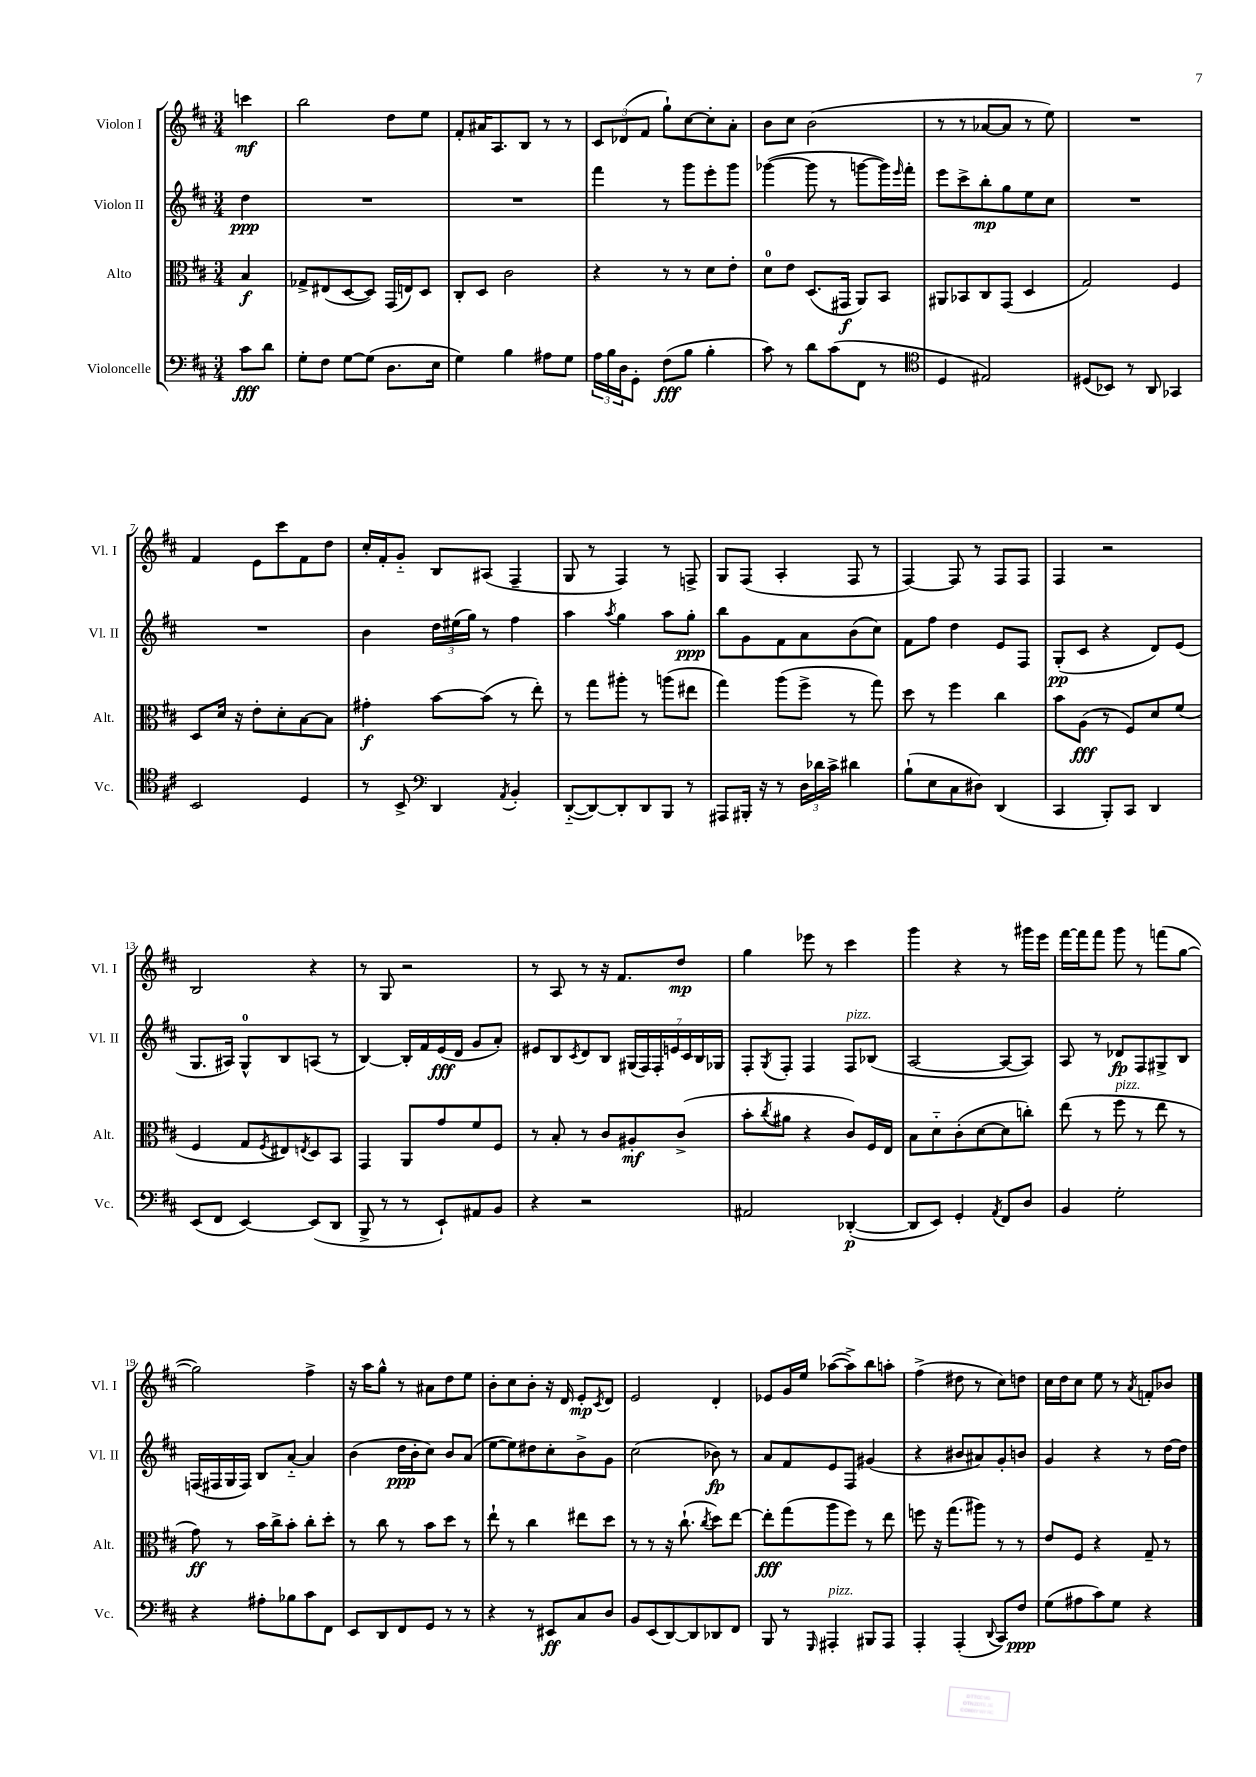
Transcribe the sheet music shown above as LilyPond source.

<<
\new StaffGroup <<
\new Staff = "s0" \with { instrumentName = "Violon I" shortInstrumentName = "Vl. I" } {
    \clef treble \key d \major \numericTimeSignature \time 3/4 \partial 4
    c'''4\mf |
    b''2 d''8 e''8 |
    fis'8-. ais'16 a8. b8 r8 r8 |
    \tuplet 3/2 { cis'8 des'8( fis'8 } g''8-!) cis''8~ cis''8-. a'8-. |
    b'8 cis''8 b'2( |
    r8 r8 aes'8~ aes'8 r8 e''8) |
    R2. |
    fis'4 e'8 cis'''8 fis'8 d''8 |
    cis''16-. fis'16-. g'8-_ b8 ais8( fis4-- |
    g8 r8 fis4) r8 f8-> |
    g8 fis8( a4-. fis8 r8 |
    fis4~) fis8 r8 fis8 fis8 |
    fis4 r2 |
    b2 r4 |
    r8 g8 r2 |
    r8 a8 r8 r16 fis'8. d''8\mp |
    g''4 ees'''8 r8 cis'''4 |
    g'''4 r4 r8 gis'''16 e'''16 |
    fis'''16~ fis'''16 fis'''8 g'''8 r8 f'''8( g''8~ |
    g''2) fis''4-> |
    r16 a''16 g''8-^ r8 ais'8 d''8 e''8 |
    b'8-. cis''8 b'8-. r16 d'16 e'8-.\mp \acciaccatura { cis'8 } d'8 |
    e'2 d'4-. |
    ees'8 g'16 e''16 aes''8~( aes''8->) b''8 a''8-. |
    fis''4->( dis''8 r8 cis''8) d''8 |
    cis''16 d''16 cis''8 e''8 r8 \acciaccatura { a'8 } f'8-. bes'8 \bar "|." |
}
\new Staff = "s1" \with { instrumentName = "Violon II" shortInstrumentName = "Vl. II" } {
    \clef treble \key d \major \numericTimeSignature \time 3/4 \partial 4
    d''4\ppp |
    R2. |
    R2. |
    fis'''4 r8 g'''8 e'''8-. g'''8 |
    ges'''4~( ges'''8 r8 g'''8~ g'''16) \grace { e'''16 } fis'''16-. |
    e'''8 cis'''8-> b''8-.\mp g''8 e''8 cis''8 |
    R2. |
    R2. |
    b'4 \tuplet 3/2 { d''16 eis''16( g''16) } r8 fis''4 |
    a''4 \acciaccatura { a''8 } g''4 a''8 g''8-.\ppp |
    b''8 g'8 fis'8 a'8 b'8( cis''8) |
    fis'8 fis''8 d''4 e'8 fis8 |
    g8-.\pp( cis'8 r4 d'8) e'8( |
    g8. ais16) g8-0-^ b8 a8( r8 |
    b4~) b16-. fis'16 e'16\fff( d'16 g'8 a'8-.) |
    eis'8 b8 \acciaccatura { cis'8 } d'8 b8 \tuplet 7/4 { gis16( fis16) fis16-. e'16 cis'16 b16 ges16 } |
    fis8-. \acciaccatura { g8 } fis8-. fis4 fis8^\markup { \italic "pizz." } bes8( |
    a2~ a8~ a8) |
    a8 r8 des'8\fp fis8 gis8-> b8 |
    f16( fis16 g16 fis16) b8 a'8~-_ a'4 |
    b'4( d''16\ppp b'16-. cis''8) b'8 a'8( |
    e''8~ e''8) dis''8 cis''8-. b'8-> g'8 |
    cis''2( bes'8\fp) r8 |
    a'8 fis'8 e'8 fis8 gis'4( |
    r4 bis'8 ais'8) g'8-. b'8 |
    g'4 r4 r8 d''16~ d''16 \bar "|." |
}
\new Staff = "s2" \with { instrumentName = "Alto" shortInstrumentName = "Alt." } {
    \clef alto \key d \major \numericTimeSignature \time 3/4 \partial 4
    b4\f |
    ges8-> eis8( d8~ d8) g,16( e16) d8 |
    cis8-. d8 cis'2 |
    r4 r8 r8 d'8 e'8-. |
    d'8-0 e'8 d8.( gis,16\f a,8) b,8 |
    ais,8 bes,8 cis8 g,8( d4 |
    g2) fis4 |
    d8 d'16 r16 e'8-. d'8-. b8~ b8 |
    gis'4-.\f b'8~ b'8( r8 e''8-.) |
    r8 g''8 ais''8-. r8 a''8( eis''8 |
    g''4) a''8( fis''8-> r8 g''8) |
    d''8 r8 fis''4 cis''4 |
    b'8 a8\fff( r8 fis8) d'8 fis'8( |
    fis4 g8 \acciaccatura { fis8 } eis8) \acciaccatura { e8 } d8 b,8 |
    g,4 a,8 g'8 fis'8 fis8 |
    r8 b8-. r8 cis'8 ais8-.\mf cis'8->( |
    b'8-. \acciaccatura { cis''8 } ais'8 r4 cis'8) fis16 e16 |
    b8 d'8-_ cis'8-.( d'8~ d'8 c''8-.) |
    e''8( r8 fis''8^\markup { \italic "pizz." } r8 e''8 r8 |
    g'8\ff) r8 b'16 cis''16-> b'8-. cis''8-. d''8-. |
    r8 cis''8 r8 b'8 d''8 r8 |
    e''8-! r8 cis''4 eis''8 d''8 |
    r8 r8 r16 cis''8.-!( \acciaccatura { cis''8 } d''8) e''8~ |
    e''8-.\fff g''8( a''8 fis''8) r8 e''8 |
    f''8 r16 g''8.( ais''8) r8 r8 |
    e'8 fis8 r4 g8-- r8 \bar "|." |
}
\new Staff = "s3" \with { instrumentName = "Violoncelle" shortInstrumentName = "Vc." } {
    \clef bass \key d \major \numericTimeSignature \time 3/4 \partial 4
    cis'8\fff d'8 |
    g8-. fis8 g8~ g8( d8. e16 |
    g4) b4 ais8 g8 |
    \tuplet 3/2 { a16 b16 d16 } g,8-. fis8\fff( b8 b4-. |
    cis'8) r8 d'8 cis'8( fis,8 r8 |
    \clef tenor d4 eis2) |
    dis8( bes,8) r8 a,8 ges,4 |
    b,2 d4 |
    r8 b,8-> \clef bass d,4 \acciaccatura { a,8 } b,4-. |
    d,8~-_( d,8~) d,8-. d,8 b,,8 r8 |
    ais,,8 bis,,16-. r16 r8 \tuplet 3/2 { d16 des'16 cis'16-> } dis'4 |
    b8-!( e8 cis8 dis8) d,4( |
    cis,4 b,,8-.) cis,8 d,4 |
    e,8( fis,8 e,4~) e,8( d,8 |
    b,,8-> r8 r8 e,8-!) ais,8 b,8 |
    r4 r2 |
    ais,2 des,4~-.\p( |
    des,8 e,8) g,4-. \acciaccatura { a,8 } fis,8 d8 |
    b,4 g2-. |
    r4 ais8-. bes8 cis'8 fis,8 |
    e,8 d,8 fis,8 g,8 r8 r8 |
    r4 r8 eis,8\ff cis8 d8 |
    b,8 e,8( d,8~) d,8 des,8 fis,8 |
    b,,8 r8 \grace { g,,16 } ais,,4-.^\markup { \italic "pizz." } bis,,8 ais,,8 |
    a,,4-. a,,4-.( \appoggiatura { d,8 } cis,8) fis8\ppp |
    g8( ais8 cis'8) g8 r4 \bar "|." |
}
>>
>>
